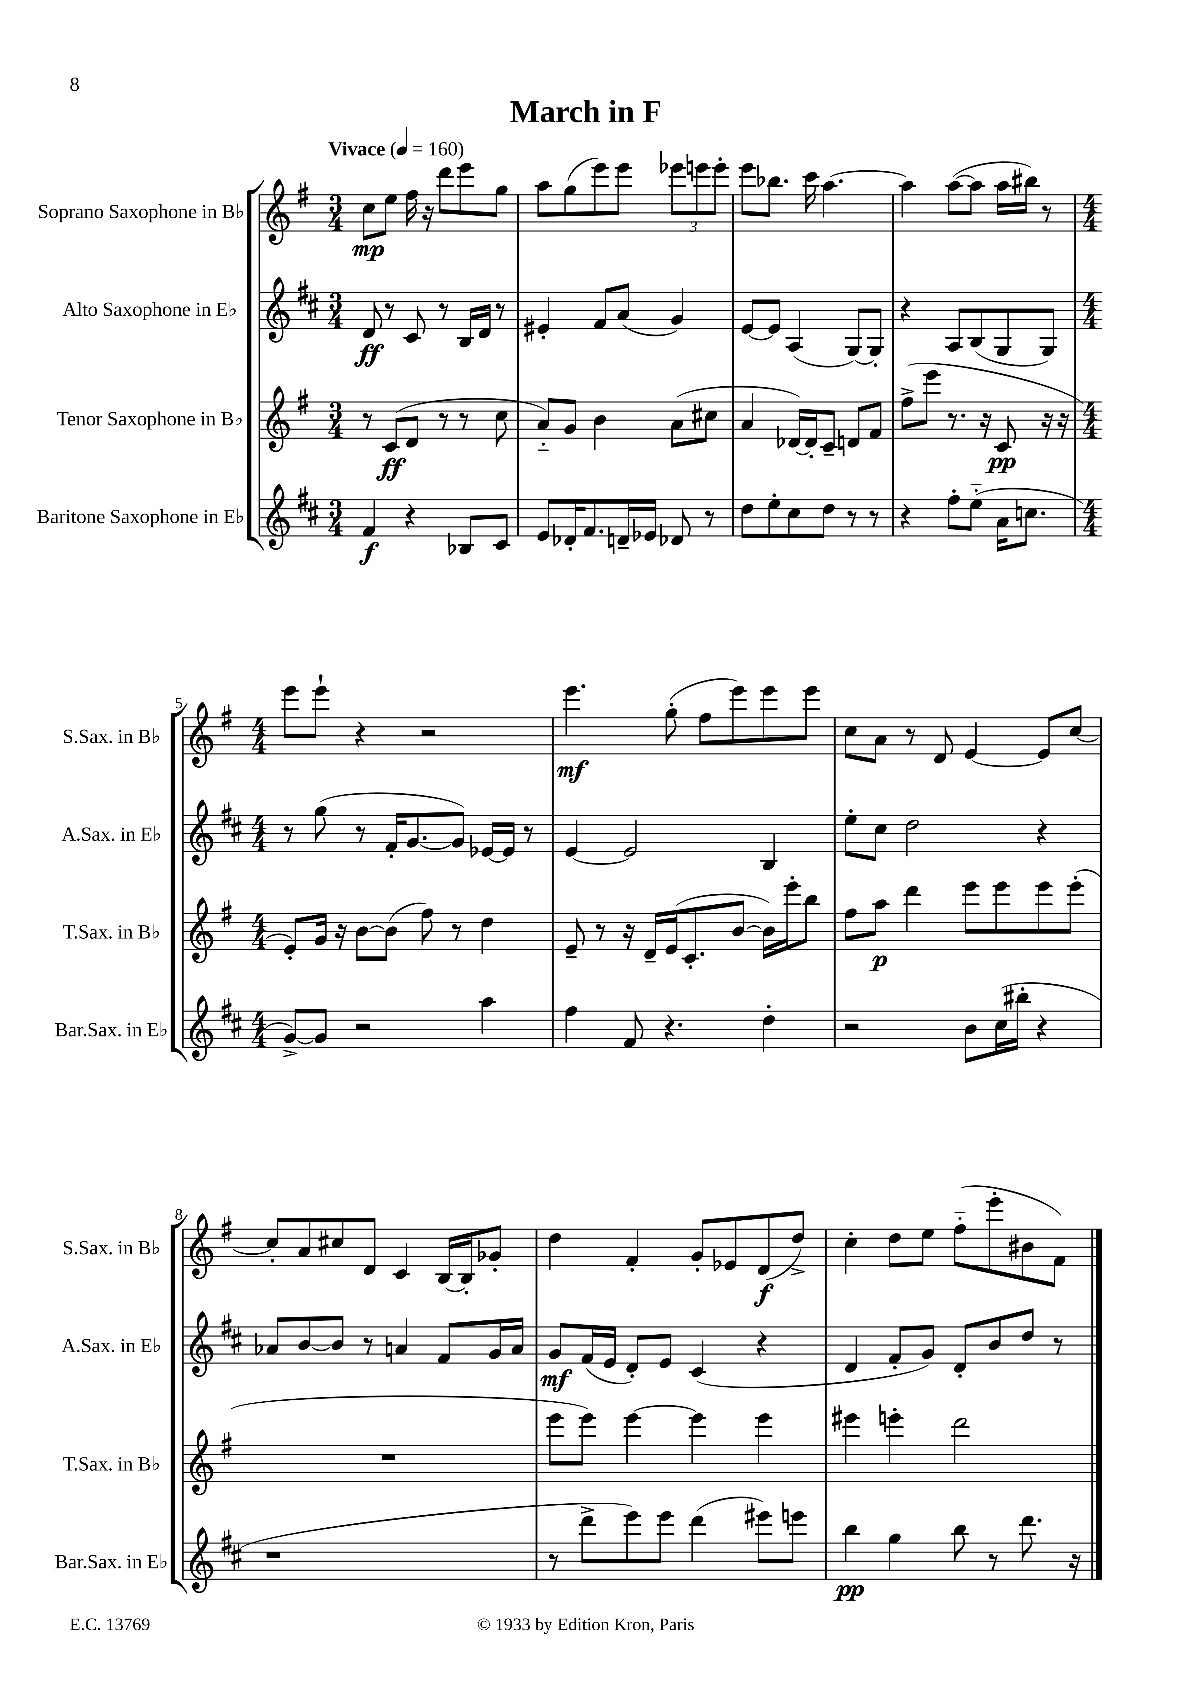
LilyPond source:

\header { title = "March in F" }
<<
\new StaffGroup <<
\new Staff = "s0" \with { instrumentName = "Soprano Saxophone in Bb" shortInstrumentName = "S.Sax. in Bb" } {
    \clef treble \key g \major \numericTimeSignature \time 3/4 \tempo "Vivace" 4 = 160
    c''8\mp e''8 fis''16 r16 d'''8 e'''8 g''8 |
    a''8 g''8( e'''8) e'''8 \tuplet 3/2 { ees'''8 e'''8 e'''8-. } |
    e'''8 bes''8. c'''16 a''4.~ |
    a''4 a''8~( a''8 a''16 bis''16) r8 |
    \numericTimeSignature \time 4/4 e'''8 e'''8-! r4 r2 |
    e'''4.\mf g''8-.( fis''8 e'''8) e'''8 e'''8 |
    c''8 a'8 r8 d'8 e'4~ e'8 c''8~ |
    c''8-. a'8 cis''8 d'8 c'4 b16~ b16-. ges'8-. |
    d''4 fis'4-. g'8-. ees'8 d'8\f( d''8->) |
    c''4-. d''8 e''8 fis''8-_( e'''8-. bis'8 fis'8) \bar "|." |
}
\new Staff = "s1" \with { instrumentName = "Alto Saxophone in Eb" shortInstrumentName = "A.Sax. in Eb" } {
    \clef treble \key d \major \numericTimeSignature \time 3/4
    d'8\ff r8 cis'8 r8 b16 d'16 r8 |
    eis'4-. fis'8 a'8( g'4) |
    e'8~ e'8 a4( g8~) g8-. |
    r4 a8 b8( g8 g8) |
    \numericTimeSignature \time 4/4 r8 g''8( r8 fis'16-. g'8.~ g'8) ees'16~ ees'16 r8 |
    e'4~ e'2 b4 |
    e''8-. cis''8 d''2 r4 |
    aes'8 b'8~ b'8 r8 a'4 fis'8 g'16 a'16 |
    g'8\mf fis'16( e'16 d'8-.) e'8 cis'4( r4 |
    d'4 fis'8-. g'8) d'8-. b'8 d''8 r8 \bar "|." |
}
\new Staff = "s2" \with { instrumentName = "Tenor Saxophone in Bb" shortInstrumentName = "T.Sax. in Bb" } {
    \clef treble \key g \major \numericTimeSignature \time 3/4
    r8 c'8\ff( d'8 r8 r8 c''8 |
    a'8-_) g'8 b'4 a'8( cis''8 |
    a'4 des'16~) des'16-. c'8-- d'8 fis'8 |
    fis''8->( e'''8 r8. r16 c'8\pp r16 r16 |
    \numericTimeSignature \time 4/4 e'8-.) g'16 r16 b'8~ b'8( fis''8) r8 d''4 |
    e'8-- r8 r16 d'16-- e'16( c'8.-. b'8~ b'16) e'''16-. b''8 |
    fis''8 a''8\p d'''4 e'''8 e'''8 e'''8 e'''8-.( |
    R1 |
    e'''8 e'''8) e'''4~ e'''4 e'''4 |
    eis'''4 e'''4-. d'''2 \bar "|." |
}
\new Staff = "s3" \with { instrumentName = "Baritone Saxophone in Eb" shortInstrumentName = "Bar.Sax. in Eb" } {
    \clef treble \key d \major \numericTimeSignature \time 3/4
    fis'4\f r4 bes8 cis'8 |
    e'8 des'16-. fis'8. d'16-- ees'16 des'8 r8 |
    d''8 e''8-. cis''8 d''8 r8 r8 |
    r4 fis''8-. e''8-_( a'16 c''8. |
    \numericTimeSignature \time 4/4 g'8~->) g'8 r2 a''4 |
    fis''4 fis'8 r4. d''4-. |
    r2 b'8 cis''16( bis''16-. r4 |
    r1 |
    r8 d'''8-> e'''8) e'''8 d'''4( eis'''8) e'''8 |
    b''4\pp g''4 b''8 r8 d'''8. r16 \bar "|." |
}
>>
>>
